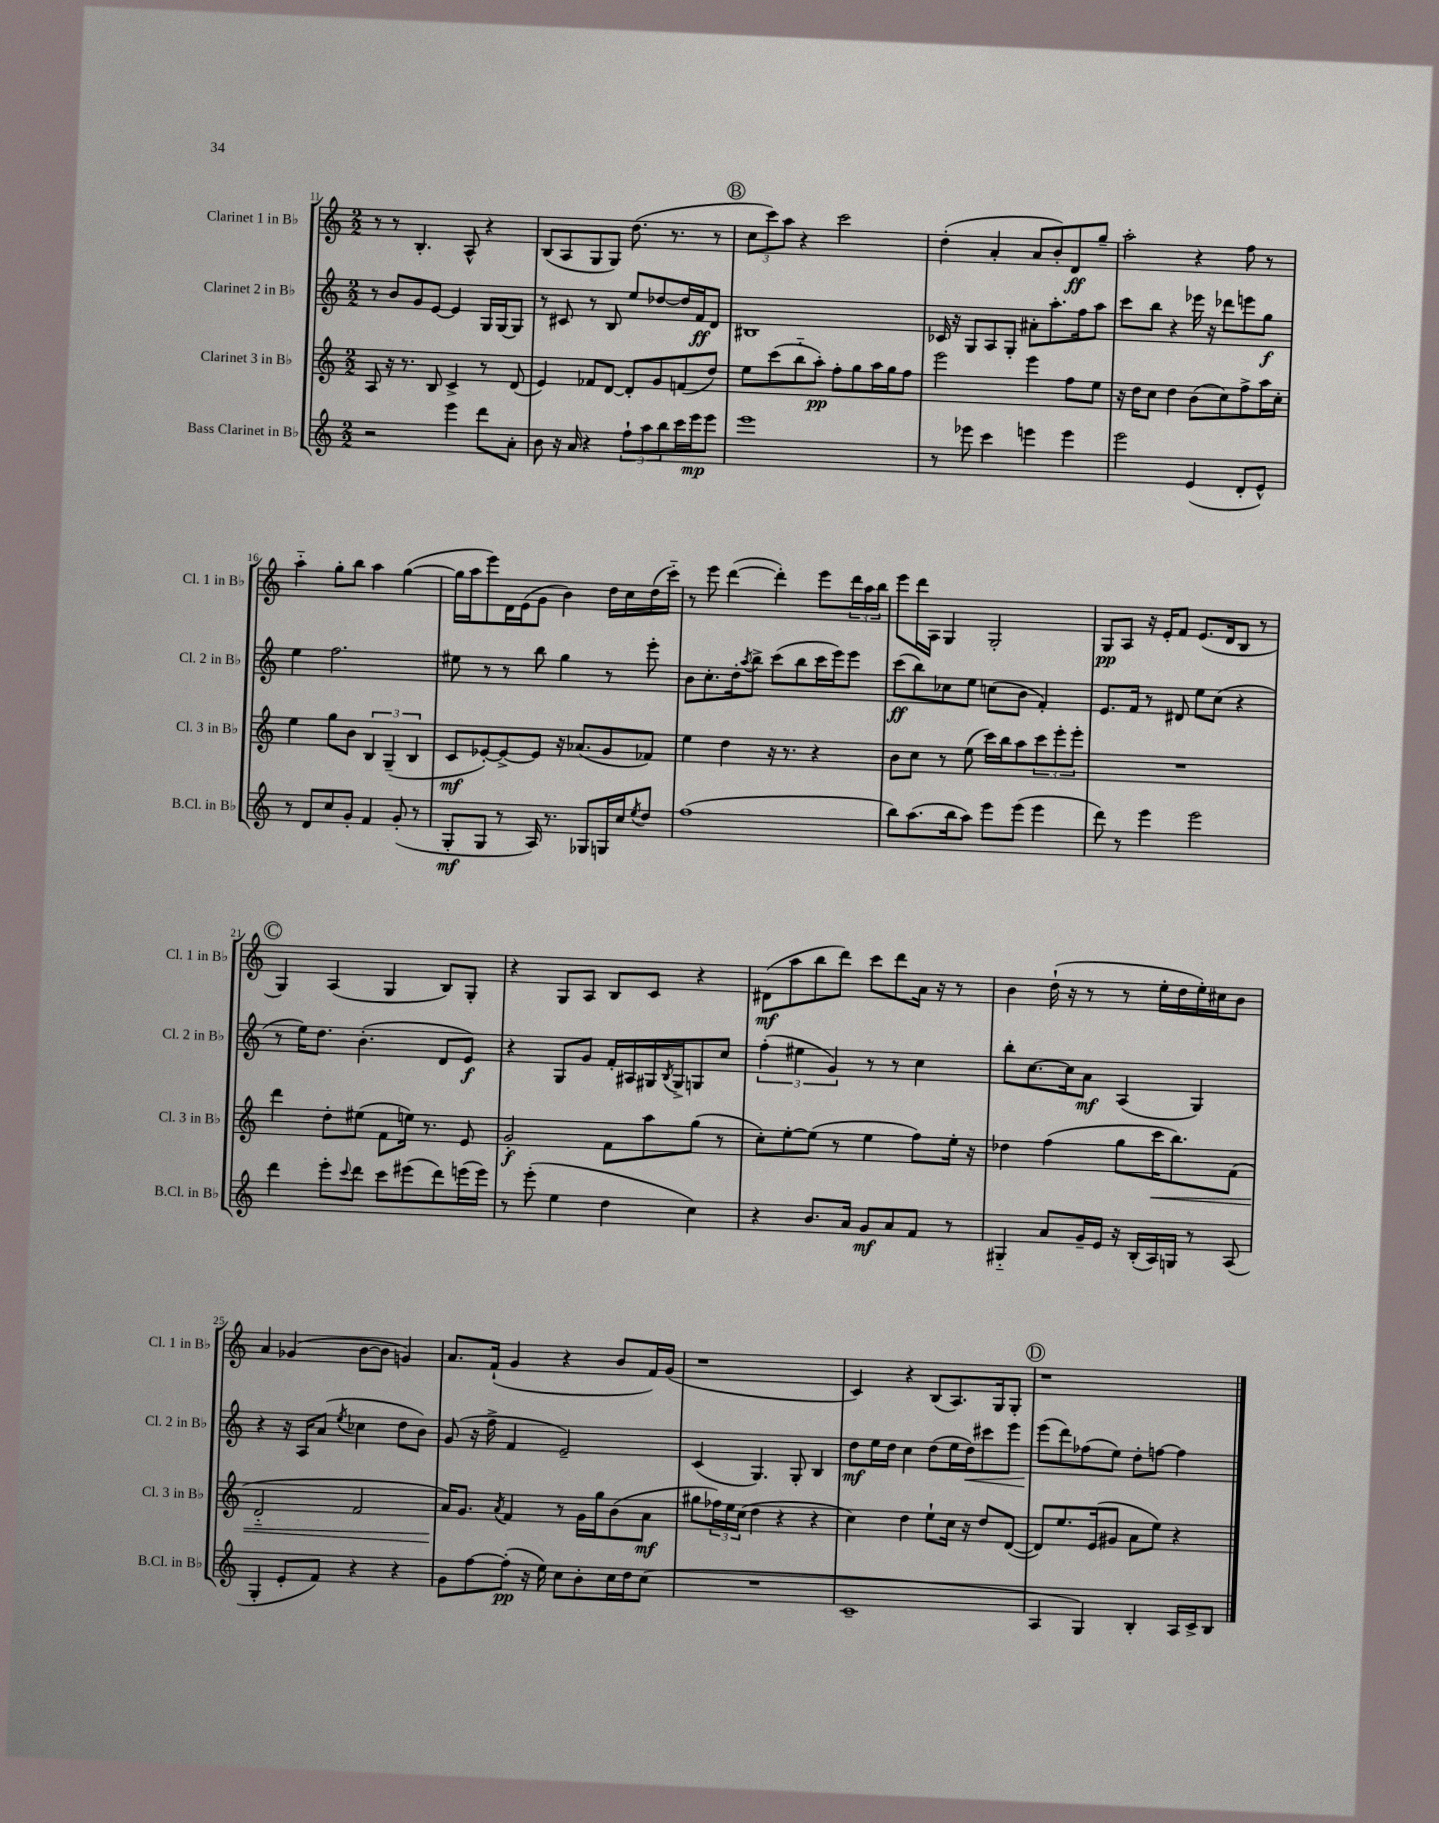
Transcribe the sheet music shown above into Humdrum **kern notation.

**kern	**kern	**kern	**kern
*staff4	*staff3	*staff2	*staff1
*clefG2	*clefG2	*clefG2	*clefG2
*k[]	*k[]	*k[]	*k[]
*M2/2	*M2/2	*M2/2	*M2/2
2r	8A	8r	8r
.	16r	8b	8r
.	8.r	.	.
.	.	8g	4.B'
.	8B	[8e	.
4eee	4c^	4e]	.
.	.	.	8A^^
8ddd	8r	16G	4r
.	.	[16G	.
8a'	(8d	8G]	.
=	=	=	=
8b	4e)	8r	(8B
16r	.	8c#	8A
16a	.	.	.
4r	8f-	8r	8G
.	[8d	8B	8G)
12ff`	8d']	8ee	(8.dd
12aa	.	.	.
.	8g	[8dd-	.
12bb	.	.	.
.	.	.	8.r
16ccc	(8f	16dd-]	.
16eee	.	16f	.
8eee	8dd)	8d	8r
=	=	=	=
1eee	8ee	1B#	12cc
.	.	.	12ccc)
.	(8ccc	.	.
.	.	.	12aa
.	8bb'~	.	4r
.	8aa')	.	.
.	8ff'	.	2ccc
.	8gg	.	.
.	16aa	.	.
.	16gg	.	.
.	8ff	.	.
=	=	=	=
8r	2eee	16c-	(4dd'
.	.	16r	.
8eee-	.	8G	.
4ccc	.	8A	4a'
.	.	8G'	.
4eee	4eee	8a#'	8a
.	.	8.aa'	8b')
4eee	8ff	.	8d
.	.	16ff	.
.	8ee	8aa	8gg~
=	=	=	=
2eee	16r	8ccc	2aa'
.	16dd	.	.
.	8cc	8bb	.
.	4dd	4r	.
(4e	(8b	16eee-	4r
.	.	16r	.
.	8cc)	8ddd-	.
8d'	8ff^	8eee	8ff
8e^^)	16aa	8gg	8r
.	16cc'	.	.
=	=	=	=
8r	4ee	4ee	4aa'~
8d	.	.	.
8cc	8gg	2.ff	8gg'
8g'	8b	.	8bb
4f	6B	.	4aa
.	(6G~	.	.
(8g'	.	.	([4gg
.	6B	.	.
8r	.	.	.
=	=	=	=
8G'	8c	8ee#	16gg]
.	.	.	16aa
8G	[8e-')	8r	8eee)
8r	8e-^_	8r	16d
.	.	.	(16e
16A)	8e-]	8bb	8g
8.r	.	.	.
.	16r	4gg	4b)
.	(8.a-	.	.
8G-	.	.	.
16G	8g	8r	16dd
16cc	.	.	16cc
8qee	.	.	.
8dd	8f-)	8eee'	(16dd
.	.	.	16ccc'~)
=	=	=	=
(1ff	4ee	8b	8r
.	.	8.cc'	8eee
.	4dd	.	([4ddd
.	.	16dd'	.
.	.	8qaa	.
.	.	8bb^	.
.	16r	(8ccc	4ddd'])
.	8.r	.	.
.	.	8bb	.
.	4r	16ccc	8eee
.	.	16eee)	.
.	.	8eee	24ddd
.	.	.	24aa
.	.	.	24bb
=	=	=	=
8bb)	8b	(8ccc	8eee
(8.aa	8cc	8bb)	16ddd
.	.	.	16A
.	8r	8cc-	4G
16bb	.	.	.
8aa)	(8ee	8ee	.
8eee	16ccc)	(8cc	2G'
.	16bb	.	.
(8eee	8aa	8b	.
4eee	12ccc	4f')	.
.	12eee'	.	.
.	12eee'	.	.
=	=	=	=
8ddd)	1r	8.e	8G
8r	.	.	8A
.	.	16f	.
4eee	.	8r	16r
.	.	.	16e'
.	.	8d#	8f
2eee	.	8ee	(8.e
.	.	(8cc	.
.	.	.	16d
.	.	4r	8B
.	.	.	8r
=	=	=	=
4ddd	4ddd	8r	4G)
.	.	16ee)	.
.	.	8.dd	.
8eee'	8dd'	.	(4A
8qqccc	.	.	.
8ddd	(8ee#	(4.b'	.
8ccc	8f	.	4G
(8eee#	16ee)	.	.
.	8.r	.	.
8ddd)	.	8d	8B)
(16eee	8e	8e)	8G'
16eee)	.	.	.
=	=	=	=
8r	2g'	4r	4r
(8eee'	.	.	.
4ee	.	8G	8G
.	.	8g	8A
4dd	8f	16f'	8B
.	.	16A#	.
.	8aa	16G#	8c
.	.	8qB	.
.	.	16G#^	.
4cc)	(8gg	8G	4r
.	8r	8cc	.
=	=	=	=
4r	8cc')	(6ff'	(8d#
.	[8ee'	.	8aa
.	.	6ee#	.
8.b	(8ee]	.	8bb
.	.	6g)	.
.	8r	.	8ddd)
16a	.	.	.
8g	4ee	8r	8ccc
8a	.	8r	8ddd
8f	8ff)	4cc	16a
.	.	.	16r
8r	16ee'	.	8r
.	16r	.	.
=	=	=	=
4G#'~	4dd-	8bb'	4b
.	.	[8.cc	.
8a	(4ff	.	(16dd`
.	.	16cc]	16r
16g~	.	8a	8r
16e	.	.	.
16r	8gg	(4A	8r
(16B'	.	.	.
16A)	16ccc	.	16ee'
16G	8.bb)	.	16dd
8r	.	4G)	16ee')
.	.	.	16cc#
(8A	(8f	.	8b
=	=	=	=
4G'	2d'~	4r	4a
8e'	.	16r	(4g-
.	.	16A	.
8f)	.	(8a	.
.	.	8qee	.
4r	2f	4cc-	[8b
.	.	.	8b]
4r	.	8dd	4g)
.	.	8b)	.
=	=	=	=
8g	16a)	(8g	8.a
.	8.g	.	.
[8ff	.	16r	.
.	.	16ff^	(16f`
.	8qa	.	.
(8ff']	4f	4f	4g
16r	.	.	.
16ee)	.	.	.
8cc	8r	2e~)	4r
8b'	16g	.	.
.	16gg	.	.
16cc	(8b	.	8b
16dd	.	.	.
(8cc	8a	.	16f)
.	.	.	(16g
=	=	=	=
1r	8gg#	(4c	1r
.	24ff-)	.	.
.	24ee	.	.
.	(24cc	.	.
.	4dd	4.G)	.
.	4r	.	.
.	.	8G'	.
.	4r	4B	.
=	=	=	=
1c~	4cc)	8dd	4c)
.	.	16ee	.
.	.	16dd	.
.	4dd	4cc	4r
.	8ee`	(8dd	(8B
.	16cc	16ee	8.A)
.	16r	16dd)	.
.	8dd	8ccc#	.
.	.	.	16G
.	([8d	8eee	8G'
=	=	=	=
4A	8d])	(8eee	1r
.	8.ee	8ddd)	.
4G)	.	(8ff-	.
.	(16e	.	.
.	8g#	8ee)	.
4B'	8a	8dd'	.
.	8ee)	[8ff	.
16A	4r	4ff]	.
16c^	.	.	.
8B	.	.	.
==	==	==	==
*-	*-	*-	*-
